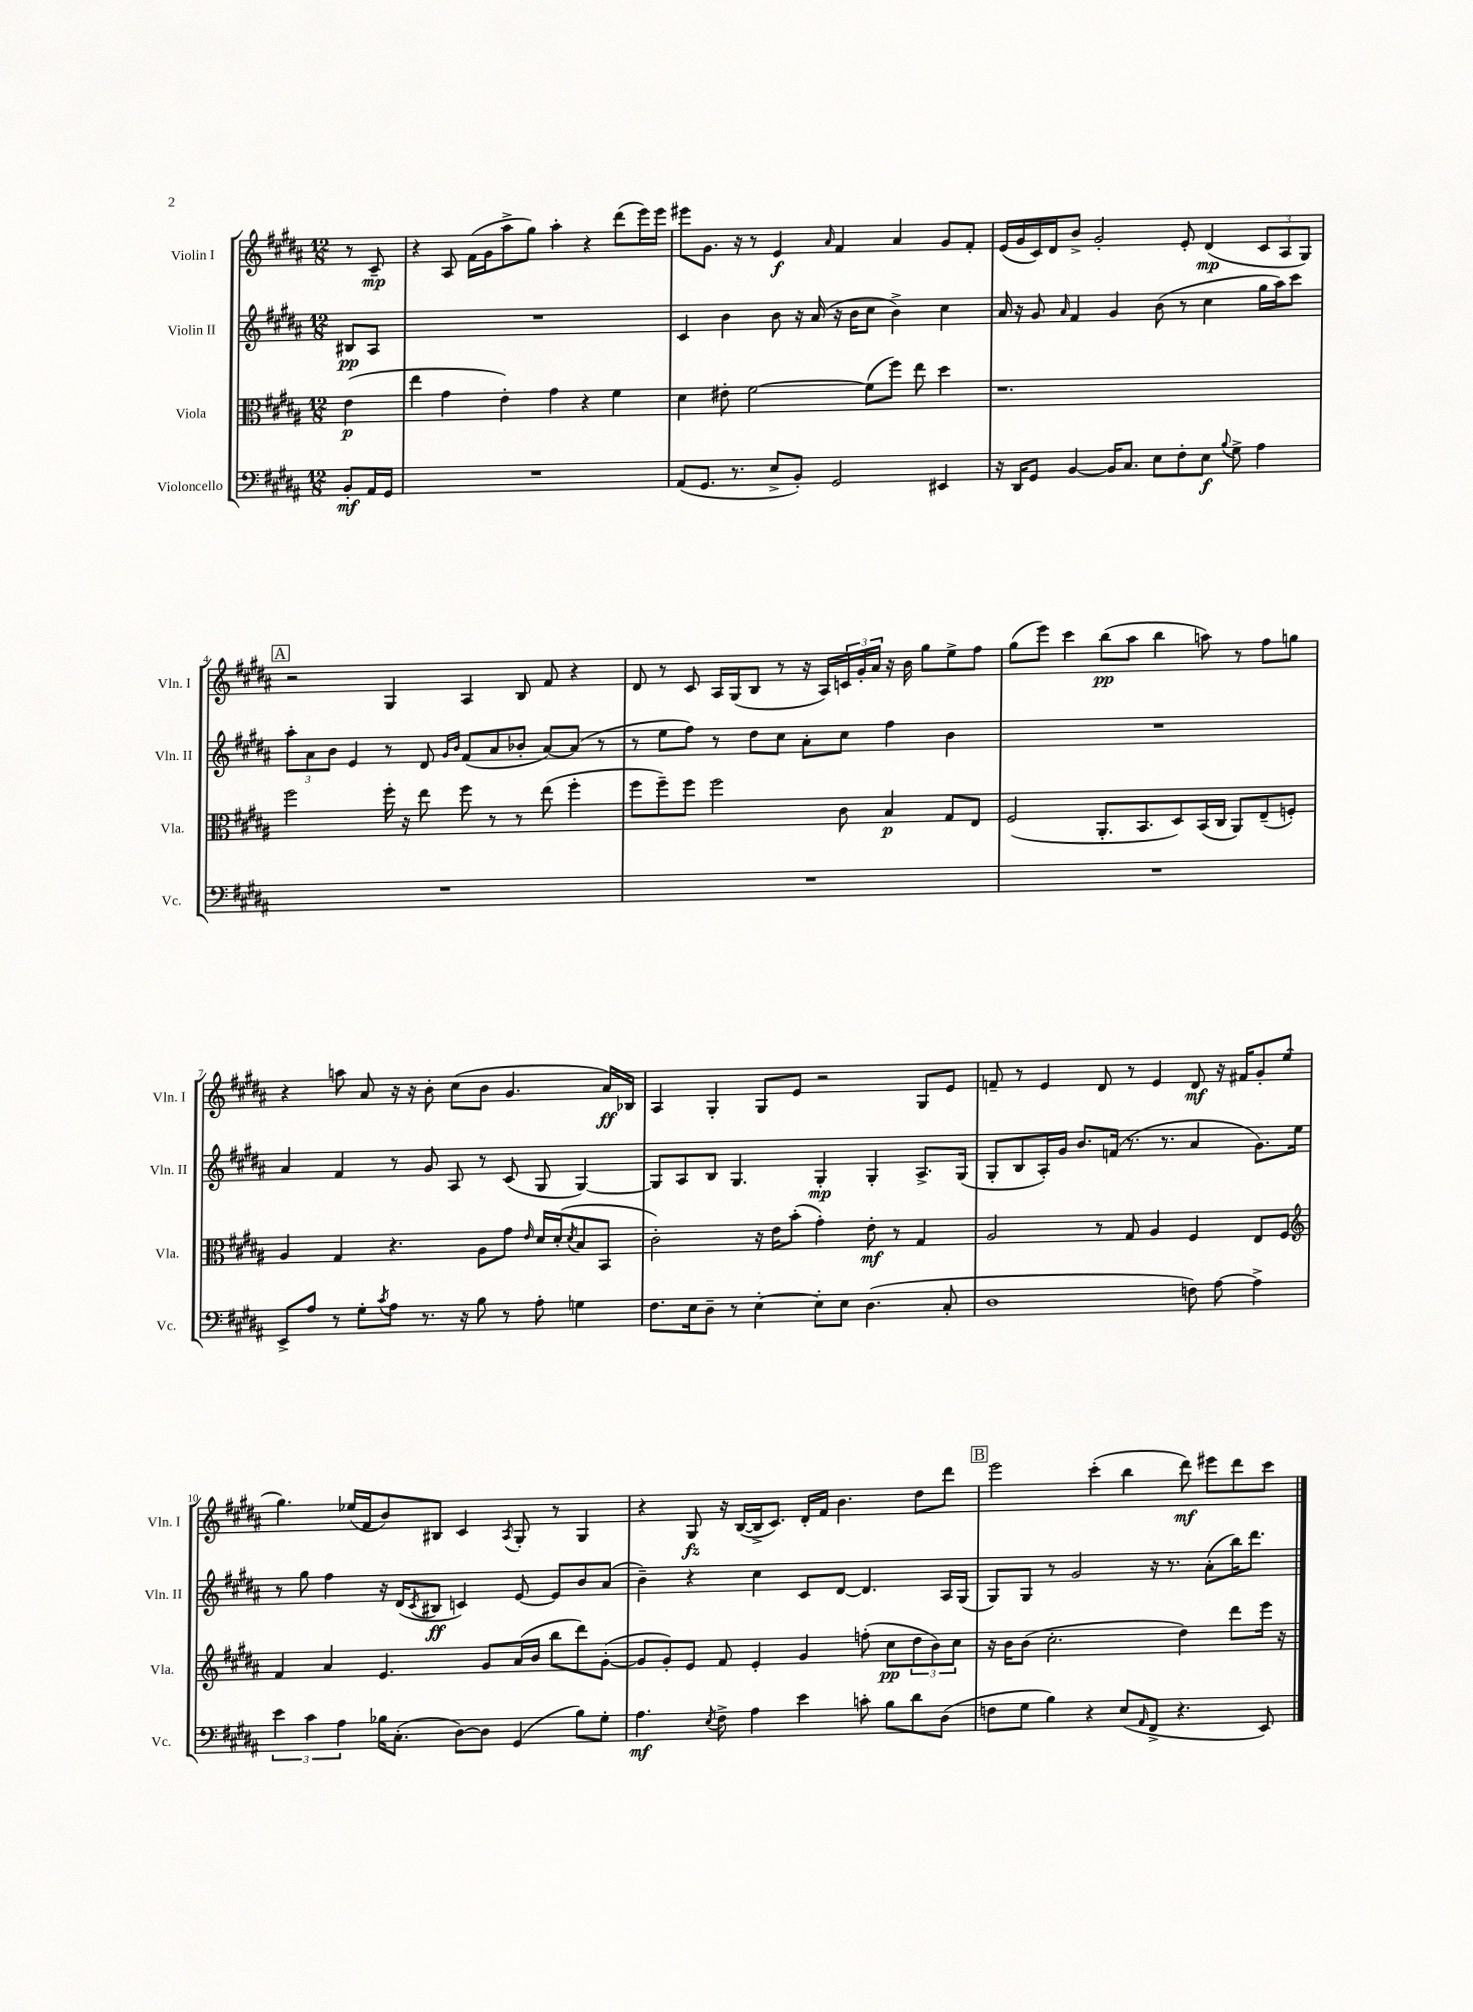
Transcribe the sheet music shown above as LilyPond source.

<<
\new StaffGroup <<
\new Staff = "s0" \with { instrumentName = "Violin I" shortInstrumentName = "Vln. I" } {
    \clef treble \key b \major \numericTimeSignature \time 12/8 \partial 4
    r8 cis'8--\mp |
    r4 ais8 fis'16( gis'16 ais''8-> gis''8) ais''4-. r4 dis'''8( e'''16) e'''16 |
    eis'''8 gis'8. r16 r8 e'4\f \grace { ais'16 } fis'4 ais'4 gis'8 fis'8-. |
    e'16( gis'16 cis'16) dis'16 b'8-> gis'2-. e'8-. dis'4\mp( \tuplet 3/2 { cis'8 ais8 gis8) } |
    \mark \markup { \box "A" } r2 gis4 ais4 b8 fis'8 r4 |
    dis'8 r8 cis'8 ais16 gis16( b8 r8 r16 ais16) \tuplet 3/2 { c'16 gis'16-. ais'16 } r16 b'16 gis''8 e''8-> fis''8 |
    gis''8( e'''8) cis'''4 b''8\pp( ais''8 b''4 a''8) r8 fis''8 g''8 |
    r4 a''8 ais'8 r16 r16 b'8-. cis''8( b'8 gis'4. ais'16\ff) bes16 |
    ais4 gis4-. gis8 e'8 r2 gis8 e'8 |
    f'8-- r8 e'4 dis'8 r8 e'4 dis'8\mf r16 fis'16 gis'8-. e''8( |
    gis''4.) ees''16( fis'16 b'8) bis8 cis'4 \acciaccatura { ais8 } gis8-. r8 gis4 |
    r4 gis8\fz r16 b16~( b16-> cis'8.) dis'16-. fis'16 b'4. dis''8 dis'''8 |
    \mark \markup { \box "B" } e'''2 cis'''4-.( b''4 dis'''8\mf) eis'''8 dis'''8 cis'''8 \bar "|." |
}
\new Staff = "s1" \with { instrumentName = "Violin II" shortInstrumentName = "Vln. II" } {
    \clef treble \key b \major \numericTimeSignature \time 12/8 \partial 4
    bis8\pp ais8 |
    R1. |
    cis'4 b'4 b'8 r16 ais'16( r16 b'16 cis''8 b'4->) cis''4 |
    ais'16 r16 gis'8 \grace { ais'16 } fis'4 gis'4 b'8( r8 cis''4 gis''16 ais''16) cis'''8 |
    \mark \markup { \box "A" } \tuplet 3/2 { ais''8-. ais'8 b'8 } e'4 r8 dis'8 \grace { gis'16 b'16 } fis'8( ais'8 bes'8-. ais'8~) ais'8( r8 |
    r8 e''8 fis''8) r8 dis''8 cis''8 ais'8-. cis''8 fis''4 b'4 |
    R1. |
    ais'4 fis'4 r8 gis'8 ais8 r8 cis'8( gis8 gis4~) |
    gis8 ais8 b8 gis4. gis4-.\mp gis4-. ais8.-> gis16( |
    gis8-. b8 ais16-.) gis'16 b'8. f'16( r8. r8. ais'4 gis'8.) e''16 |
    r8 gis''8 fis''4 r16 dis'16( \acciaccatura { cis'8 } bis8\ff c'4) e'8~ e'8 b'8 ais'8( |
    b'4--) r4 cis''4 cis'8 dis'8~ dis'4. ais16 gis16( |
    \mark \markup { \box "B" } gis8) gis8 r8 gis'2 r16 r8. ais'8-.( b''16) dis'''8. \bar "|." |
}
\new Staff = "s2" \with { instrumentName = "Viola" shortInstrumentName = "Vla." } {
    \clef alto \key b \major \numericTimeSignature \time 12/8 \partial 4
    e'4\p( |
    e''4 gis'4 e'4-.) gis'4 r4 fis'4 |
    dis'4 eis'8-. fis'2~ fis'8( fis''8) e''8 dis''4 |
    r1. |
    \mark \markup { \box "A" } fis''2 fis''16-. r16 e''8 fis''8 r8 r8 e''8( fis''4-. |
    fis''8 fis''8--) fis''8 fis''2 cis'8 b4\p gis8 e8 |
    fis2( ais,8.-. b,8. dis8) b,16( cis16 ais,8) e8--( f8-.) |
    ais4 gis4 r4. ais8 gis'8 \grace { e'16 } dis'16 dis'16-.( \acciaccatura { dis'8 } b8 b,8 |
    cis'2-.) r16 e'16 b'8-.( gis'4-.) e'8-.\mf r8 gis4 |
    ais2 r8 gis8 ais4 fis4 e8 fis8 |
    \clef treble fis'4 ais'4 e'4. gis'8 ais'16( b'16 b''8 dis'''8) gis'8~-.( |
    gis'8 gis'8-.) e'8 fis'8 e'4-. gis'4 f''8-.( cis''8\pp \tuplet 3/2 { dis''8 b'8) cis''8 } |
    \mark \markup { \box "B" } r16 b'16 b'8( cis''2.-. dis''4) dis'''8 e'''16 r16 \bar "|." |
}
\new Staff = "s3" \with { instrumentName = "Violoncello" shortInstrumentName = "Vc." } {
    \clef bass \key b \major \numericTimeSignature \time 12/8 \partial 4
    b,8-.\mf ais,16 gis,16 |
    R1. |
    ais,8( gis,8. r8. e8-> b,8-.) gis,2 eis,4 |
    r16 dis,16 gis,8 b,4~ b,16 cis8. e8 fis8-. e8\f \appoggiatura { b8 } gis8-> ais4 |
    \mark \markup { \box "A" } R1. |
    R1. |
    R1. |
    e,8-> ais8 r8 gis8-. \acciaccatura { cis'8 } ais8 r8. r16 b8 r8 ais8-. g4 |
    fis8. e16 dis8-- r8 e4~-. e8-. e8 dis4.( cis8-. |
    dis1 f8) ais8~ ais4-> |
    \tuplet 3/2 { e'4 cis'4 ais4 } bes16 cis8.-.( dis8~) dis8 gis,4( bes8) gis8-. |
    ais4.\mf \acciaccatura { e8 } fis8-> ais4 e'4 c'8-. b8 dis'8 dis8( |
    \mark \markup { \box "B" } f8 gis8 b4) r4 e8( \grace { ais,16 } fis,8-> r4. e,8) \bar "|." |
}
>>
>>
